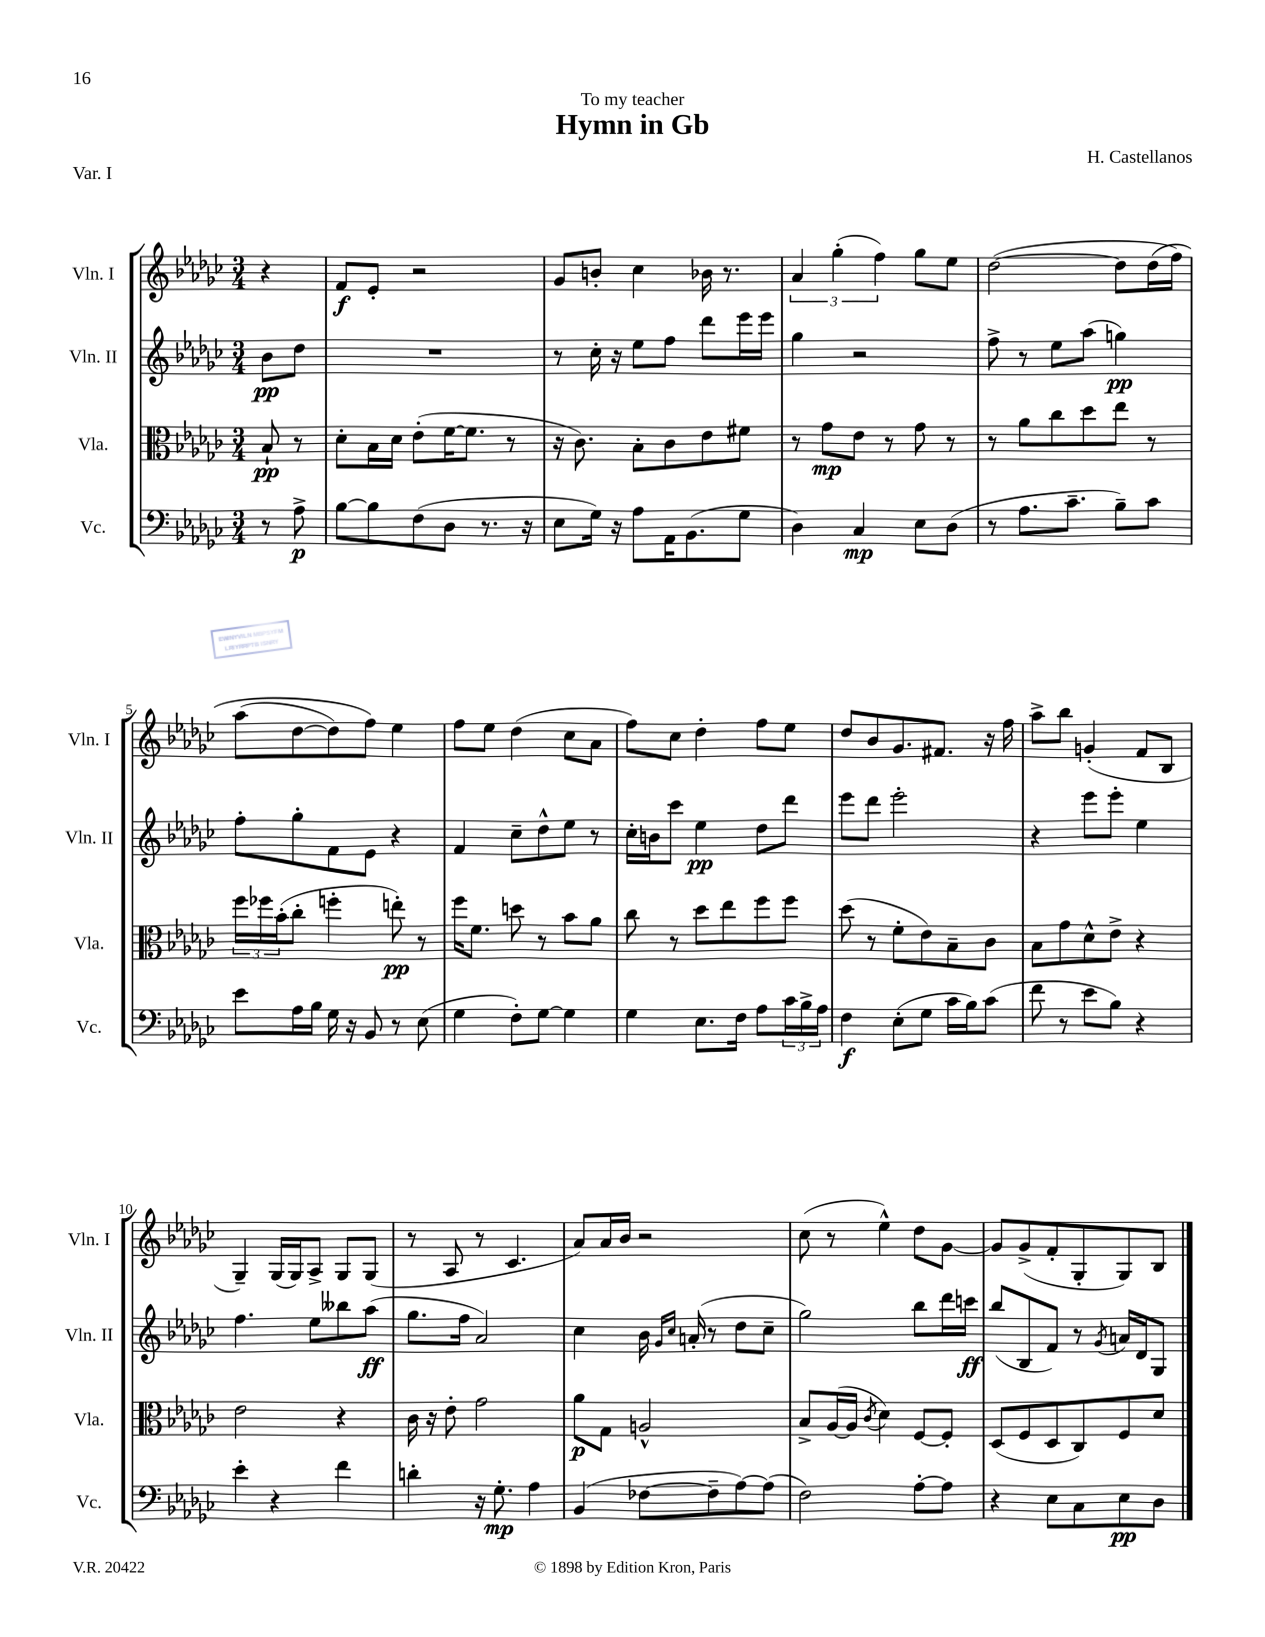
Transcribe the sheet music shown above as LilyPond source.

\header { title = "Hymn in Gb" composer = "H. Castellanos" dedication = "To my teacher" piece = "Var. I" }
<<
\new StaffGroup <<
\new Staff = "s0" \with { instrumentName = "Vln. I" shortInstrumentName = "Vln. I" } {
    \clef treble \key ges \major \numericTimeSignature \time 3/4 \partial 4
    r4 |
    f'8\f ees'8-. r2 |
    ges'8 b'8-. ces''4 bes'16 r8. |
    \tuplet 3/2 { aes'4 ges''4-.( f''4) } ges''8 ees''8 |
    des''2~( des''8 des''16\( f''16) |
    aes''8( des''8~ des''8) f''8\) ees''4 |
    f''8 ees''8 des''4( ces''8 aes'8 |
    f''8) ces''8 des''4-. f''8 ees''8 |
    des''8 bes'8 ges'8. fis'8. r16 f''16 |
    aes''8-> bes''8 g'4-.( f'8 bes8 |
    ges4--) ges16( ges16) aes8-> ges8 ges8( |
    r8 aes8 r8 ces'4. |
    aes'8) aes'16 bes'16 r2 |
    ces''8( r8 ees''4-^) des''8 ges'8~ |
    ges'8 ges'8->( f'8-. ges8-. ges8) bes8 \bar "|." |
}
\new Staff = "s1" \with { instrumentName = "Vln. II" shortInstrumentName = "Vln. II" } {
    \clef treble \key ges \major \numericTimeSignature \time 3/4 \partial 4
    bes'8\pp des''8 |
    R2. |
    r8 ces''16-. r16 ees''8 f''8 des'''8 ees'''16 ees'''16 |
    ges''4 r2 |
    f''8-> r8 ees''8 aes''8( g''4\pp) |
    f''8-. ges''8-. f'8 ees'8 r4 |
    f'4 ces''8-- des''8-^ ees''8 r8 |
    ces''16-. b'16 ces'''8 ees''4\pp des''8 des'''8 |
    ees'''8 des'''8 ees'''2-. |
    r4 ees'''8 ees'''8-. ees''4 |
    f''4. ees''8 beses''8 aes''8\ff( |
    ges''8. f''16 aes'2) |
    ces''4 bes'16 \grace { ges'16 ces''16 } a'16-.( r8 des''8 ces''8-- |
    ges''2) bes''8 des'''16 c'''16\ff |
    bes''8( bes8 f'8) r8 \acciaccatura { ges'8 } a'16 des'16 ges8 \bar "|." |
}
\new Staff = "s2" \with { instrumentName = "Vla." shortInstrumentName = "Vla." } {
    \clef alto \key ges \major \numericTimeSignature \time 3/4 \partial 4
    bes8-!\pp r8 |
    des'8-. bes16 des'16 ees'8-.( f'16~ f'8. r8 |
    r16 ces'8.) bes8-. ces'8 ees'8 fis'8 |
    r8 ges'8\mp ees'8 r8 ges'8 r8 |
    r8 aes'8 ces''8 des''8 ees''8 r8 |
    \tuplet 3/2 { f''16 fes''16 bes'16-.( } ces''8-. f''4-. e''8-.\pp) r8 |
    f''16 f'8. d''8 r8 bes'8 aes'8 |
    ces''8 r8 des''8 ees''8 f''8 f''8 |
    des''8( r8 f'8-. ees'8) bes8-- ces'8 |
    bes8 ges'8 des'8-^ ees'8-> r4 |
    ees'2 r4 |
    ces'16 r16 ees'8-. ges'2 |
    aes'8\p ges8 a2-^ |
    bes8-> aes16~( aes16 \acciaccatura { ces'8 } des'4) f8~ f8-. |
    des8( f8 des8 ces8) f8 des'8 \bar "|." |
}
\new Staff = "s3" \with { instrumentName = "Vc." shortInstrumentName = "Vc." } {
    \clef bass \key ges \major \numericTimeSignature \time 3/4 \partial 4
    r8 aes8->\p |
    bes8~ bes8 f8( des8 r8. r16 |
    ees8 ges16) r16 aes8 aes,16 bes,8.( ges8 |
    des4) ces4\mp ees8 des8( |
    r8 aes8. ces'8.-- bes8--) ces'8 |
    ees'8 aes16 bes16 ges16 r16 bes,8 r8 ees8( |
    ges4 f8-.) ges8~ ges4 |
    ges4 ees8. f16 aes8 \tuplet 3/2 { ces'16 bes16-> aes16 } |
    f4\f ees8-.( ges8 ces'16 bes16) ces'8( |
    f'8 r8 ees'8 bes8) r4 |
    ees'4-. r4 f'4 |
    d'4-. r16 ges8.-.\mp aes4 |
    bes,4( fes8~ fes8-- aes8~) aes8( |
    f2) aes8~-. aes8 |
    r4 ees8 ces8 ees8\pp des8 \bar "|." |
}
>>
>>
